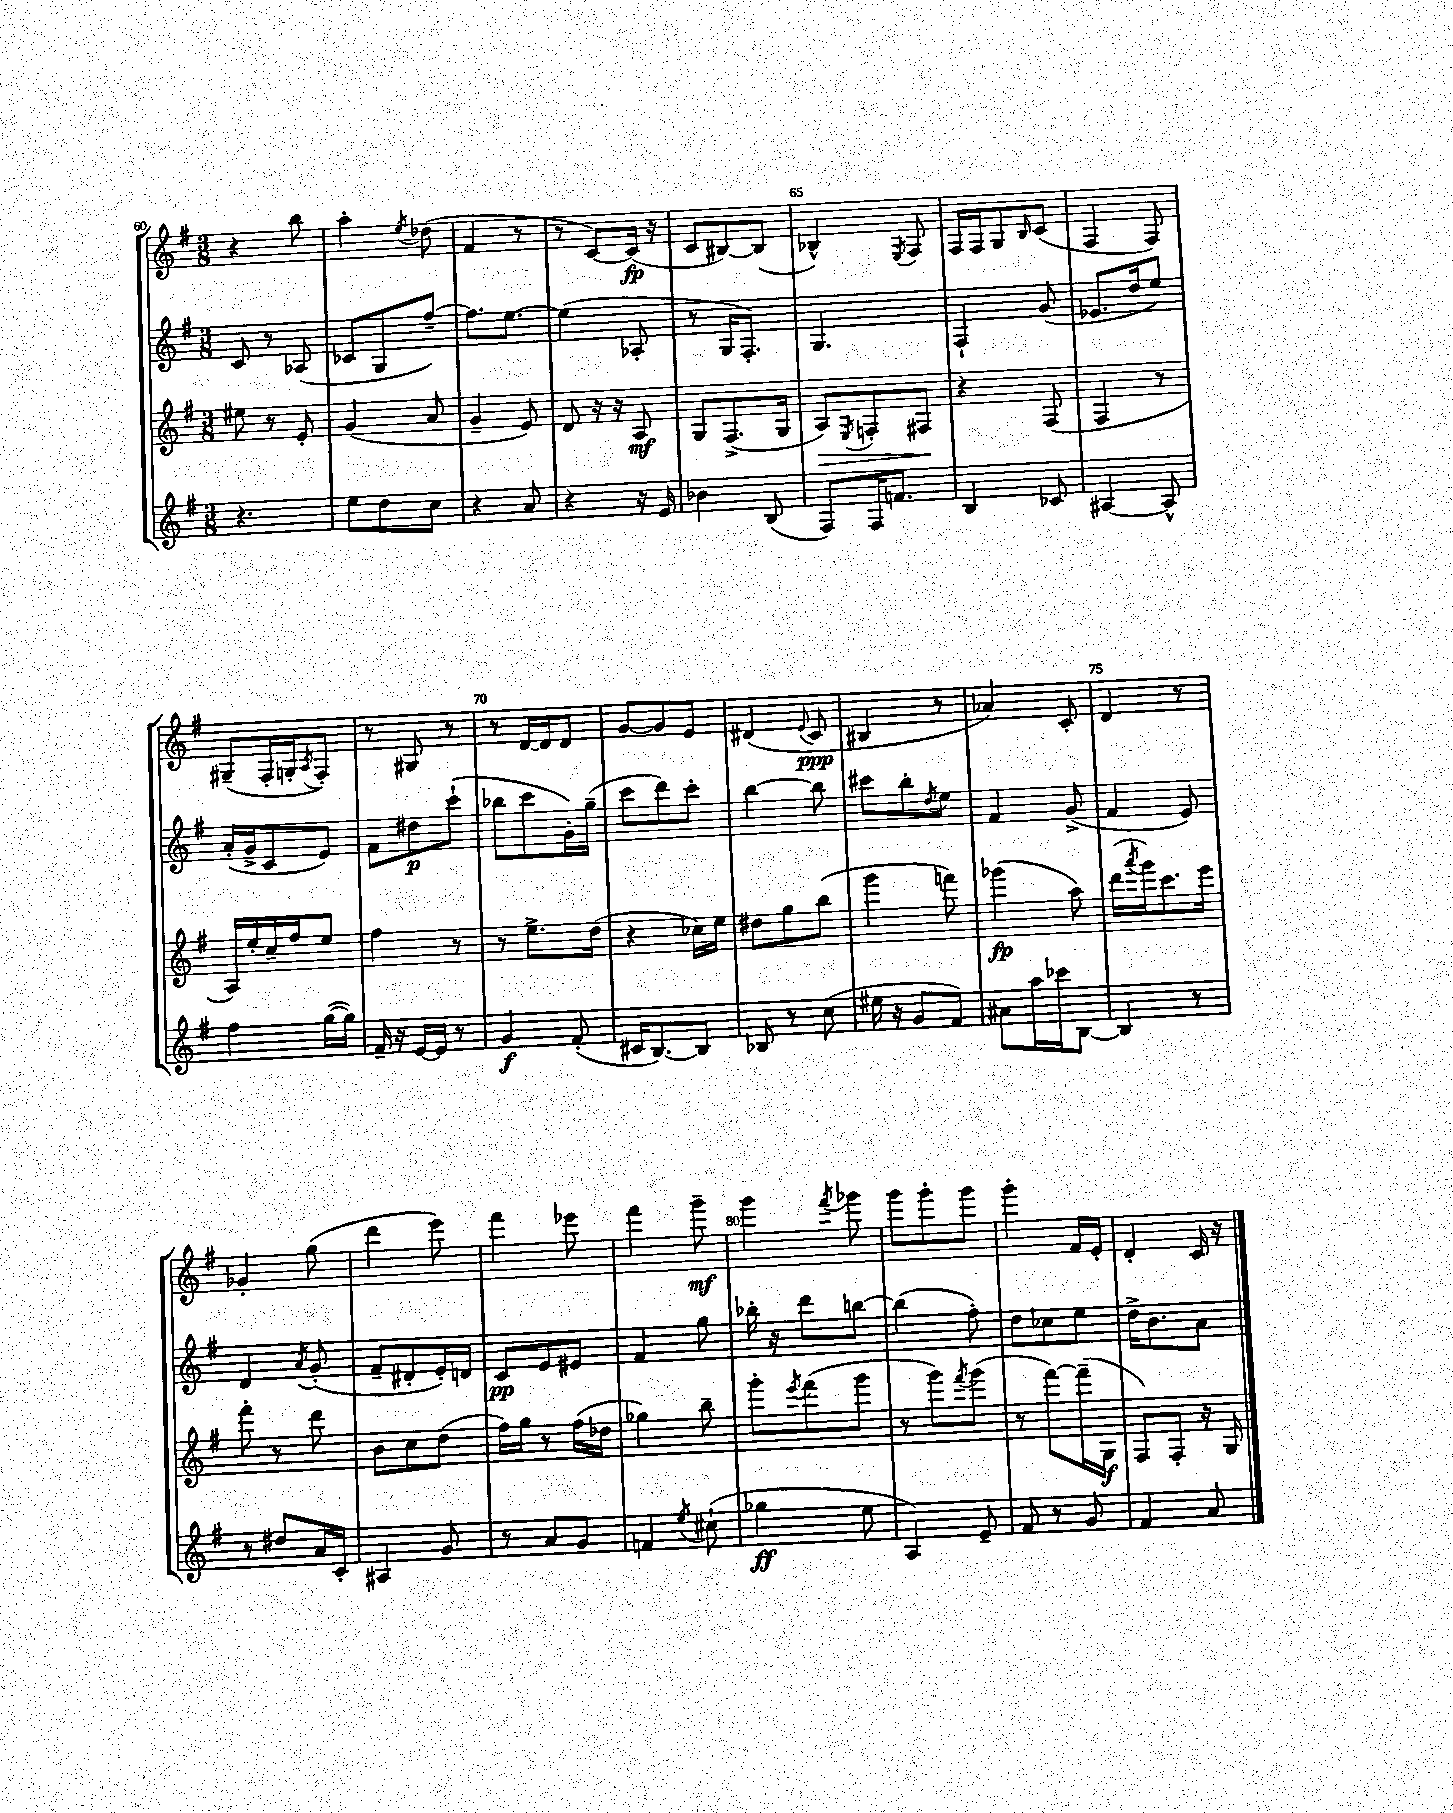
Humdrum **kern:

**kern	**kern	**kern	**kern
*staff4	*staff3	*staff2	*staff1
*clefG2	*clefG2	*clefG2	*clefG2
*k[f#]	*k[f#]	*k[f#]	*k[f#]
*M3/8	*M3/8	*M3/8	*M3/8
4.r	8ee#\	8c/	4r
.	8r	8r	.
.	8e'/	(8A-/	8bb\
=	=	=	=
8ee\L	(4g/	8c-/L	4aa'\
8dd\	.	8G/	.
.	.	.	8qee/
8cc\J	8a/	[8ff#~/J)	(8dd-\
=	=	=	=
4r	4g~/	8.ff#\]L	4f#/
.	.	[8.ee\J	.
8a/	8e/)	.	8r
=	=	=	=
4r	8d/	(4ee\]	8r
.	16r	.	[8c/L)
.	16r	.	.
16r	8A/	8A-'/	(16c/]Jk
16e/	.	.	16r
=	=	=	=
4b-\	8G/L	8r	8c/L
.	(8.F#^/	16G/LK	[8B#/)
.	.	8.F#'/J)	.
(8B/	.	.	(8B#/]J
.	16G/Jk	.	.
=	=	=	=
8F#/L)	8A/L)	4.G/	4B-^^/)
.	8qE/	.	.
16F#/K	8F'/	.	.
8.f/J	.	.	.
.	.	.	8qE/
.	8F#/J	.	8F#/
=	=	=	=
4B/	4r	4F#`/	16F#/LL
.	.	.	16F#/J
.	.	.	8G/
.	.	.	16qqB/
8c-/	(8F#/	(8g/	(8c/J
=	=	=	=
[4A#/	4F#/	8.e-/L	4F#/
.	.	16dd/k	.
8A#^^/]	8r	8ee/J)	8F#/)
=	=	=	=
4ff#\	16A/LL)	(16a'/LL	(8G#~/L
.	16ee'/	16g^/J	.
.	16cc~/	8c/	16F#'/L
.	16ff#/J	.	16G'/J
.	.	.	8qA/
([16gg\LL	8ee/J	8e/J)	8F#'/J)
16gg\]JJ)	.	.	.
=	=	=	=
16f#~/	4ff#\	8f#\L	8r
16r	.	.	.
[16e/LL	.	8dd#\	8G#/
16e/]JJ	.	.	.
8r	8r	(8ccc`\J	8r
=	=	=	=
4g/	8r	8bb-\L	8r
.	8.ee^\L	8ccc\	[16d/LL
.	.	.	16d/]J
(8f#'/	.	16g'\L)	8d/J
.	(16dd\Jk	(16gg~\JJ	.
=	=	=	=
16c#/LK	4r	8ccc\L	[8g/L
[8.B/)	.	.	.
.	.	8ddd\)	8g/]
8B/]J	16cc-\LL)	8ccc'\J	8e/J
.	16ee\JJ	.	.
=	=	=	=
8B-/	8dd#\L	[4bb\	(4d#/
8r	8gg\	.	.
.	.	.	8qqe/
(8cc\	(8bb\J	8bb\]	8c/
=	=	=	=
16ee#\	4ggg\	8ccc#\L	4B#/
16r	.	.	.
8g/L	.	8bb'\	.
.	.	8qdd/	.
8f#/J)	8fff\)	8ee\J	8r
=	=	=	=
8a#\L	(4ggg-\	4f#/	4a-/)
16aa\L	.	.	.
16ccc-\J	.	.	.
[8B\J	8aa\)	(8g^/	8c'/
=	=	=	=
4B/]	(16ddd\LL	4f#/	4d/
.	8qaaa/	.	.
.	16ggg\J)	.	.
.	8.ccc\	.	.
8r	.	8e/)	8r
.	16eee\Jk	.	.
=	=	=	=
8r	8fff#'\	4d/	4g-'/
8dd#/L	8r	.	.
.	.	8qa/	.
16a/L	8ddd\	(8g'/	(8gg\
16c'/JJ	.	.	.
=	=	=	=
4A#/	8b\L	8f#~/L	4ddd\
.	8cc\	8d#'/	.
8g/	(8dd\J	16e'/L)	8eee\)
.	.	16d/JJ	.
=	=	=	=
8r	16ff#\LL)	8c/L	4fff#\
.	16gg\JJ	.	.
8a/L	8r	8e/	.
8g/J	(16ff#\LL	8e#/J	8eee-\
.	16dd-\JJ	.	.
=	=	=	=
4f/	4gg-\)	4f#/	4fff#\
8qee/	.	.	.
(8cc#`\	8bb~\	8gg\	8ggg~\
=	=	=	=
4gg-\	8ggg'\L	16bb-'\	4ggg\
.	.	16r	.
.	8qeee/	.	.
.	(8fff#\	8ddd\L	.
.	.	.	8qfff#/
8ee\	8ggg\J	[8bb\J	8ggg-\
=	=	=	=
4A/)	8r	(4bb\]	8ggg\L
.	8ggg\L)	.	8ggg'\
.	8qfff#/	.	.
8e~/	(8ggg\J	8ff#'\)	8ggg\J
=	=	=	=
8f#/	8r	8dd\L	4ggg'\
8r	[8fff#\L)	8cc-\	.
8g/	(16fff#~\]L	8ee\J	16f#/LL
.	16G\JJ	.	16e'/JJ
=	=	=	=
4f#/	8F#/L)	16dd^\LK	4d'/
.	.	8.b\	.
.	8F#'/J	.	.
8a/	16r	8a\J	16c/
.	16G/	.	16r
==	==	==	==
*-	*-	*-	*-
